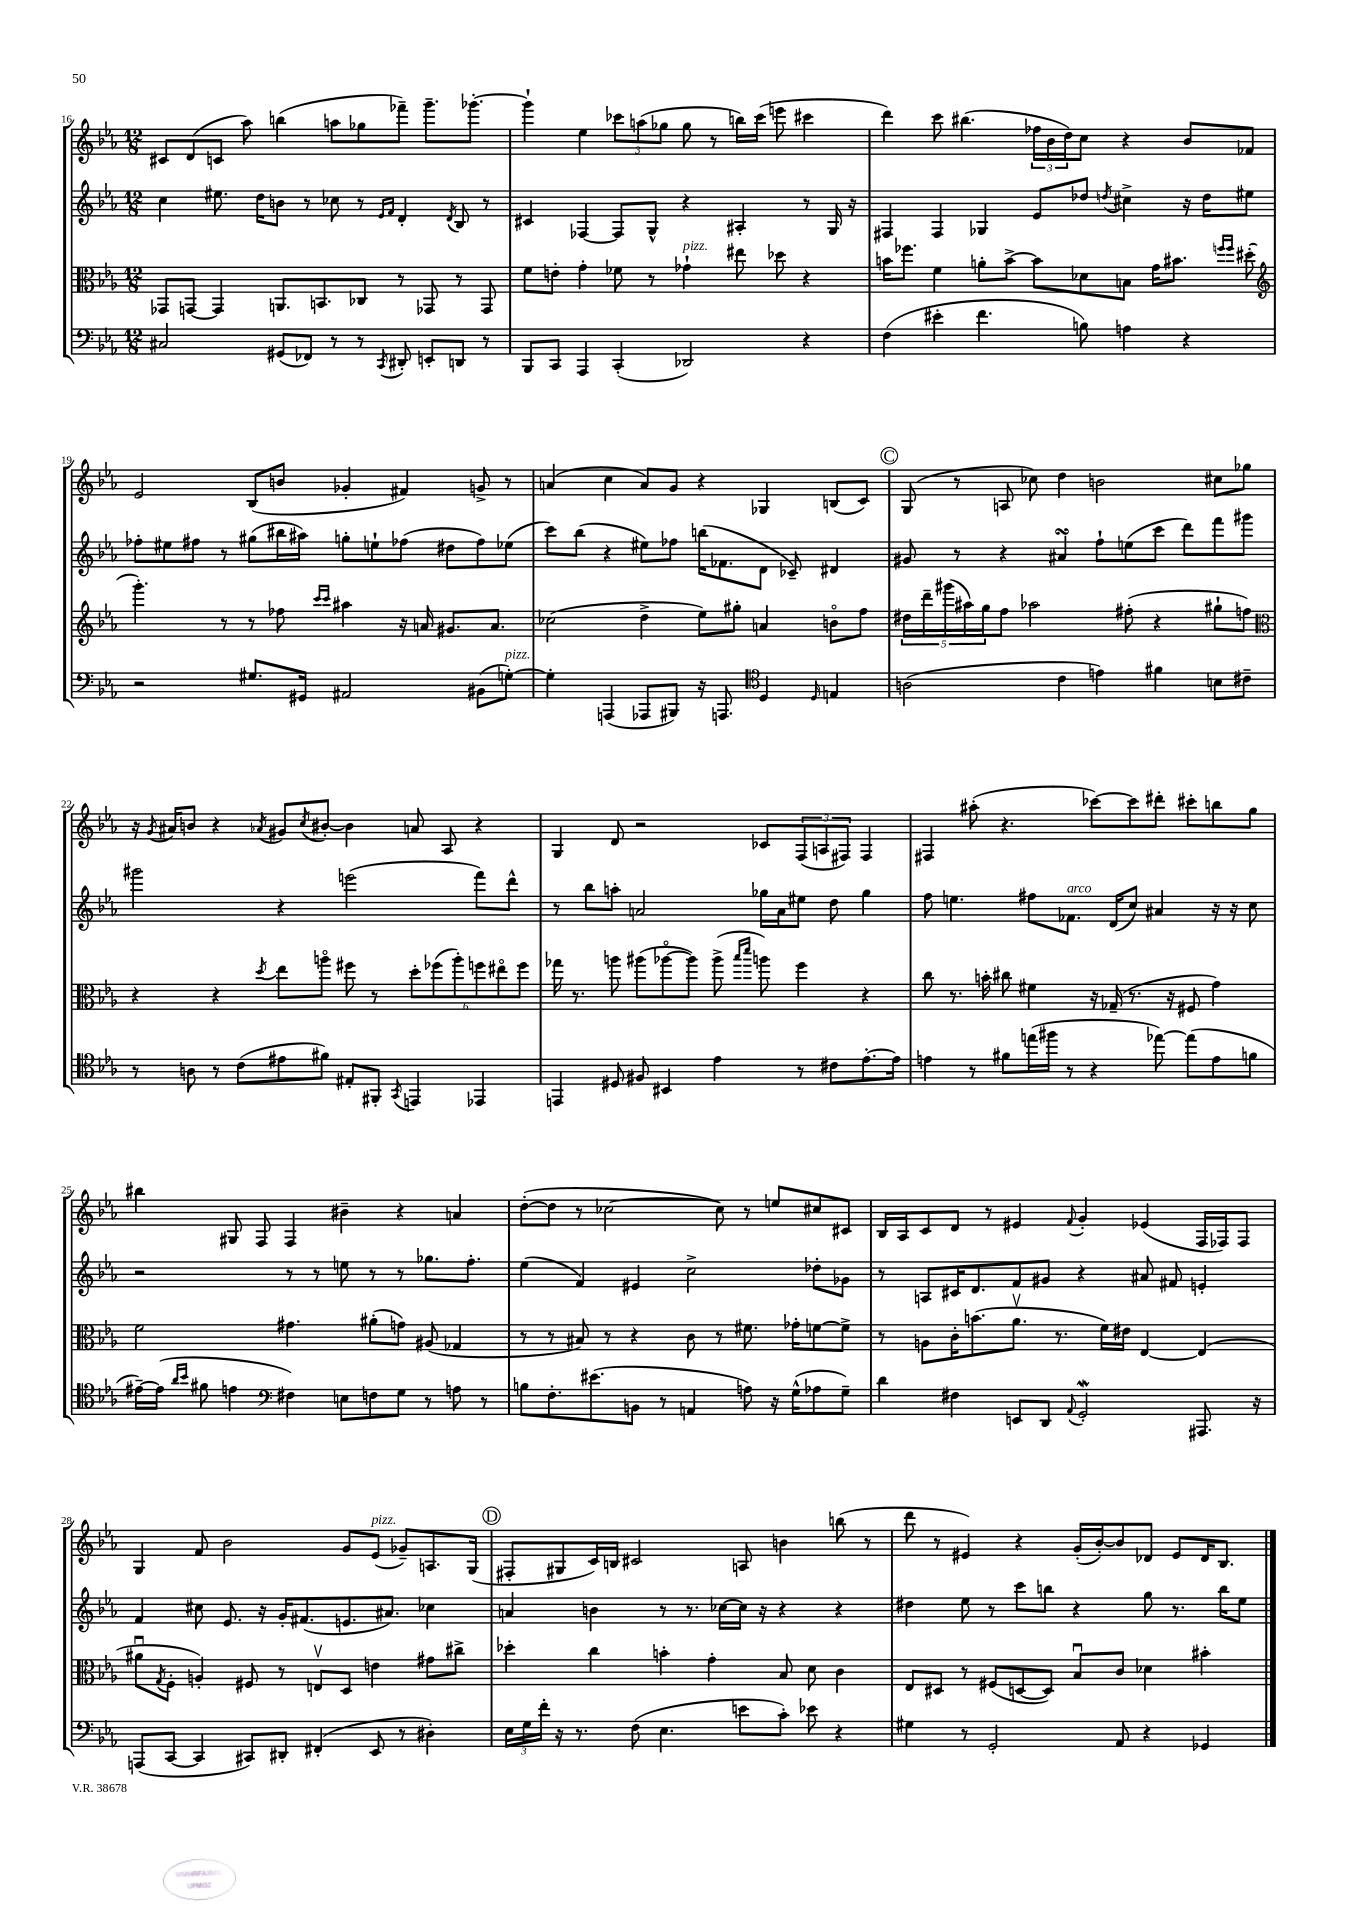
<<
\new StaffGroup <<
\new Staff = "s0" {
    \clef treble \key ees \major \numericTimeSignature \time 12/8
    cis'8 d'8( c'8 aes''8) b''4( a''8 ges''8 fes'''8--) g'''8.-- ges'''8.~-. |
    ges'''4-! ees''4 \tuplet 3/2 { ces'''8 a''8( ges''8 } ges''8 r8 b''16) ces'''16( e'''8 cis'''4 |
    d'''4) c'''8 bis''4.( \tuplet 3/2 { fes''16 bes'16 d''16) } c''8 r4 bes'8 fes'8 |
    ees'2 bes8( b'8 ges'4-. fis'4) g'8-> r8 |
    a'4( c''4 a'8) g'8 r4 ges4 b8( c'8) |
    \mark \markup { \circle "C" } g8( r8 a8 ces''8) d''4 b'2 cis''8 ges''8 |
    r16 \acciaccatura { g'8 } ais'16 b'8 r4 \acciaccatura { aes'8 } gis'8 \acciaccatura { c''8 } bis'8~-. bis'4 a'8 aes8 r4 |
    g4 d'8 r2 ces'8 \tuplet 3/2 { f8( a8 fis8) } fis4 |
    fis4 ais''8-.( r4. ces'''8~) ces'''8 dis'''8-. cis'''8-. b''8 g''8 |
    bis''4 gis8 f8 f4 bis'4-- r4 a'4 |
    d''8~-.( d''8 r8 ces''2~ ces''8) r8 e''8 cis''8 cis'8 |
    bes16 aes16 c'8 d'8 r8 eis'4 \appoggiatura { f'8 } g'4-. ees'4( f16 fes16) fes8 |
    g4 f'8 bes'2 g'8 ees'8^\markup { \italic "pizz." }( ges'8--) a8. g16( |
    \mark \markup { \circle "D" } fis8-. gis8 c'16) b16 cis'2 a8 b'4 b''8( r8 |
    d'''8 r8 eis'4) r4 g'16-.( bes'16~-.) bes'8 des'8 eis'8 des'16 bes8. \bar "|." |
}
\new Staff = "s1" {
    \clef treble \key ees \major \numericTimeSignature \time 12/8
    c''4 eis''8. d''16 b'8 r8 ces''8 r8 \grace { ees'16 f'16 } d'4-. \acciaccatura { d'8 } bes8 r8 |
    cis'4 fes4~ fes8 g8-^ r4 ais4-. r8 g16 r16 |
    fis4 fis4 ges4 ees'8 des''8 \acciaccatura { d''8 } cis''4-> r16 d''16 eis''8 |
    fes''8-. eis''8 fis''8 r8 gis''8( bis''16 ais''16) g''8-. e''8-! fes''8( dis''8 fes''8) ees''8( |
    c'''8) bes''8( r4 eis''8) fes''8 b''16( fes'8. d'8 ces'8--) dis'4 |
    \mark \markup { \circle "C" } gis'8 r8 r4 ais'4\turn f''8-! e''8( c'''8 d'''8) f'''8 gis'''8 |
    gis'''2 r4 e'''2( f'''8) d'''8-^ |
    r8 bes''8 a''8-. a'2 ges''16 a'16 eis''8 d''8 ges''4 |
    f''8 e''4. fis''8 fes'8.^\markup { \italic "arco" } d'16( c''8) ais'4 r16 r16 c''8 |
    r2 r8 r8 e''8 r8 r8 ges''8. f''8.-. |
    ees''4( f'4) eis'4 c''2-> des''8-. ges'8 |
    r8 a8 cis'16 d'8. f'8 gis'8 r4 ais'8 fis'8 e'4-. |
    f'4 cis''8 ees'8. r16 g'16-. fis'8.( e'8. ais'8.) ces''4 |
    \mark \markup { \circle "D" } a'4 b'4 r8 r8. ces''16~ ces''16 r16 r4 r4 |
    dis''4 ees''8 r8 c'''8 b''8 r4 g''8 r8. b''16 ees''8 \bar "|." |
}
\new Staff = "s2" {
    \clef alto \key ees \major \numericTimeSignature \time 12/8
    ges,8 g,8~ g,4 a,8. b,8. ces8 r8 ges,8 r8 ges,8 |
    f'8 e'8-. g'4-. fes'8 r8 ges'4-!^\markup { \italic "pizz." } eis''8 des''8 r4 |
    b'16 fes''8. f'4 a'8-. b'8~-> b'8 des'8 b8 g'16 bis'8. \grace { f''16 f''16 } dis''8-.( |
    \clef treble g'''4.-.) r8 r8 fes''8 \grace { c'''16 c'''16 } ais''4 r16 a'16 gis'8. a'8. |
    ces''2( d''4-> ees''8) gis''8-. a'4 b'8\flageolet f''8 |
    \mark \markup { \circle "C" } \tuplet 5/4 { dis''16 d'''16-- gis'''16( ais''16) g''16 } f''8 aes''2 fis''8-.( r4 gis''8-! f''8) |
    \clef alto r4 r4 \acciaccatura { d''8 } ees''8 a''8\flageolet fis''8 r8 \tuplet 6/4 { d''8-. fes''8( a''8-.) f''8 eis''8\flageolet f''8 } |
    ges''16 r8. a''8 ais''8( aes''8~\flageolet aes''8) aes''8->( \grace { bes''16 d'''16 } a''8) f''4 r4 |
    c''8 r8. b'16-. cis''8 fis'4 r16 ges16--( r8. r16 fis8 g'4) |
    f'2 gis'4. ais'8-.( g'8) ais8( ges4 |
    r8 r8 bis8) r8 r4 c'8 r8 fis'8. ges'16-. f'8~ f'8-> |
    r8 a8 c'16-. b'8.( aes'8.\upbow r8. f'16) eis'16 ees4~ ees4( |
    ais'8\downbow \acciaccatura { g8 } f8-. a4-.) fis8 r8 e8\upbow d8 e'4 gis'8 cis''8-> |
    \mark \markup { \circle "D" } des''4-. c''4 b'4-. g'4-. bes8 d'8 c'4 |
    ees8 dis8 r8 fis8( d8~ d8) bes8\downbow c'8 des'4 bis'4-. \bar "|." |
}
\new Staff = "s3" {
    \clef bass \key ees \major \numericTimeSignature \time 12/8
    cis2 gis,8( fes,8) r8 r8 \acciaccatura { c,8 } dis,8-. e,8-. d,8 r8 |
    bes,,8 c,8 aes,,4 c,4-.( des,2) r4 |
    f4( eis'4-. f'4. b8) a4 r4 |
    r2 gis8. gis,16 ais,2 bis,8( g8~-.^\markup { \italic "pizz." }) |
    g4-. a,,4( aes,,8 bis,,8) r16 a,,8. \clef tenor d4 \grace { d16 } e4 |
    \mark \markup { \circle "C" } a2( c'4 e'4) fis'4 b8 cis'8-- |
    r8 a8 r8 c'8( eis'8 fis'8) eis8-. fis,8-. \acciaccatura { g,8 } e,4 ees,4 |
    e,4 dis8 fis8 bis,4 ees'4 r8 cis'8 ees'8.~-. ees'16 |
    e'4 r8 fis'8 e''16( fis''16 r8 r4 ees''8~) ees''8( e'8 f'8 |
    eis'16~--) eis'16( \grace { aes'16 bes'16 } fis'8 e'4 \clef bass fis4) e8 f8 g8 r8 a8 r8 |
    b8 f8.-. eis'8.( b,8 r8 a,4 a8) r16 g16-^( aes8 g8--) |
    d'4 fis4 e,8 d,8 \appoggiatura { aes,8 } g,2-.\mordent ais,,8. r16 |
    a,,8( c,8~ c,4 cis,8) dis,8-. fis,4-.( ees,8 r8 dis4-.) |
    \mark \markup { \circle "D" } \tuplet 3/2 { ees16 g16 f'16-. } r16 r8. f8( ees4. e'8 c'8-.) ees'8 r4 |
    gis4 r8 g,2-. aes,8 r4 ges,4 \bar "|." |
}
>>
>>
\layout { \context { \Score currentBarNumber = #16 } }
